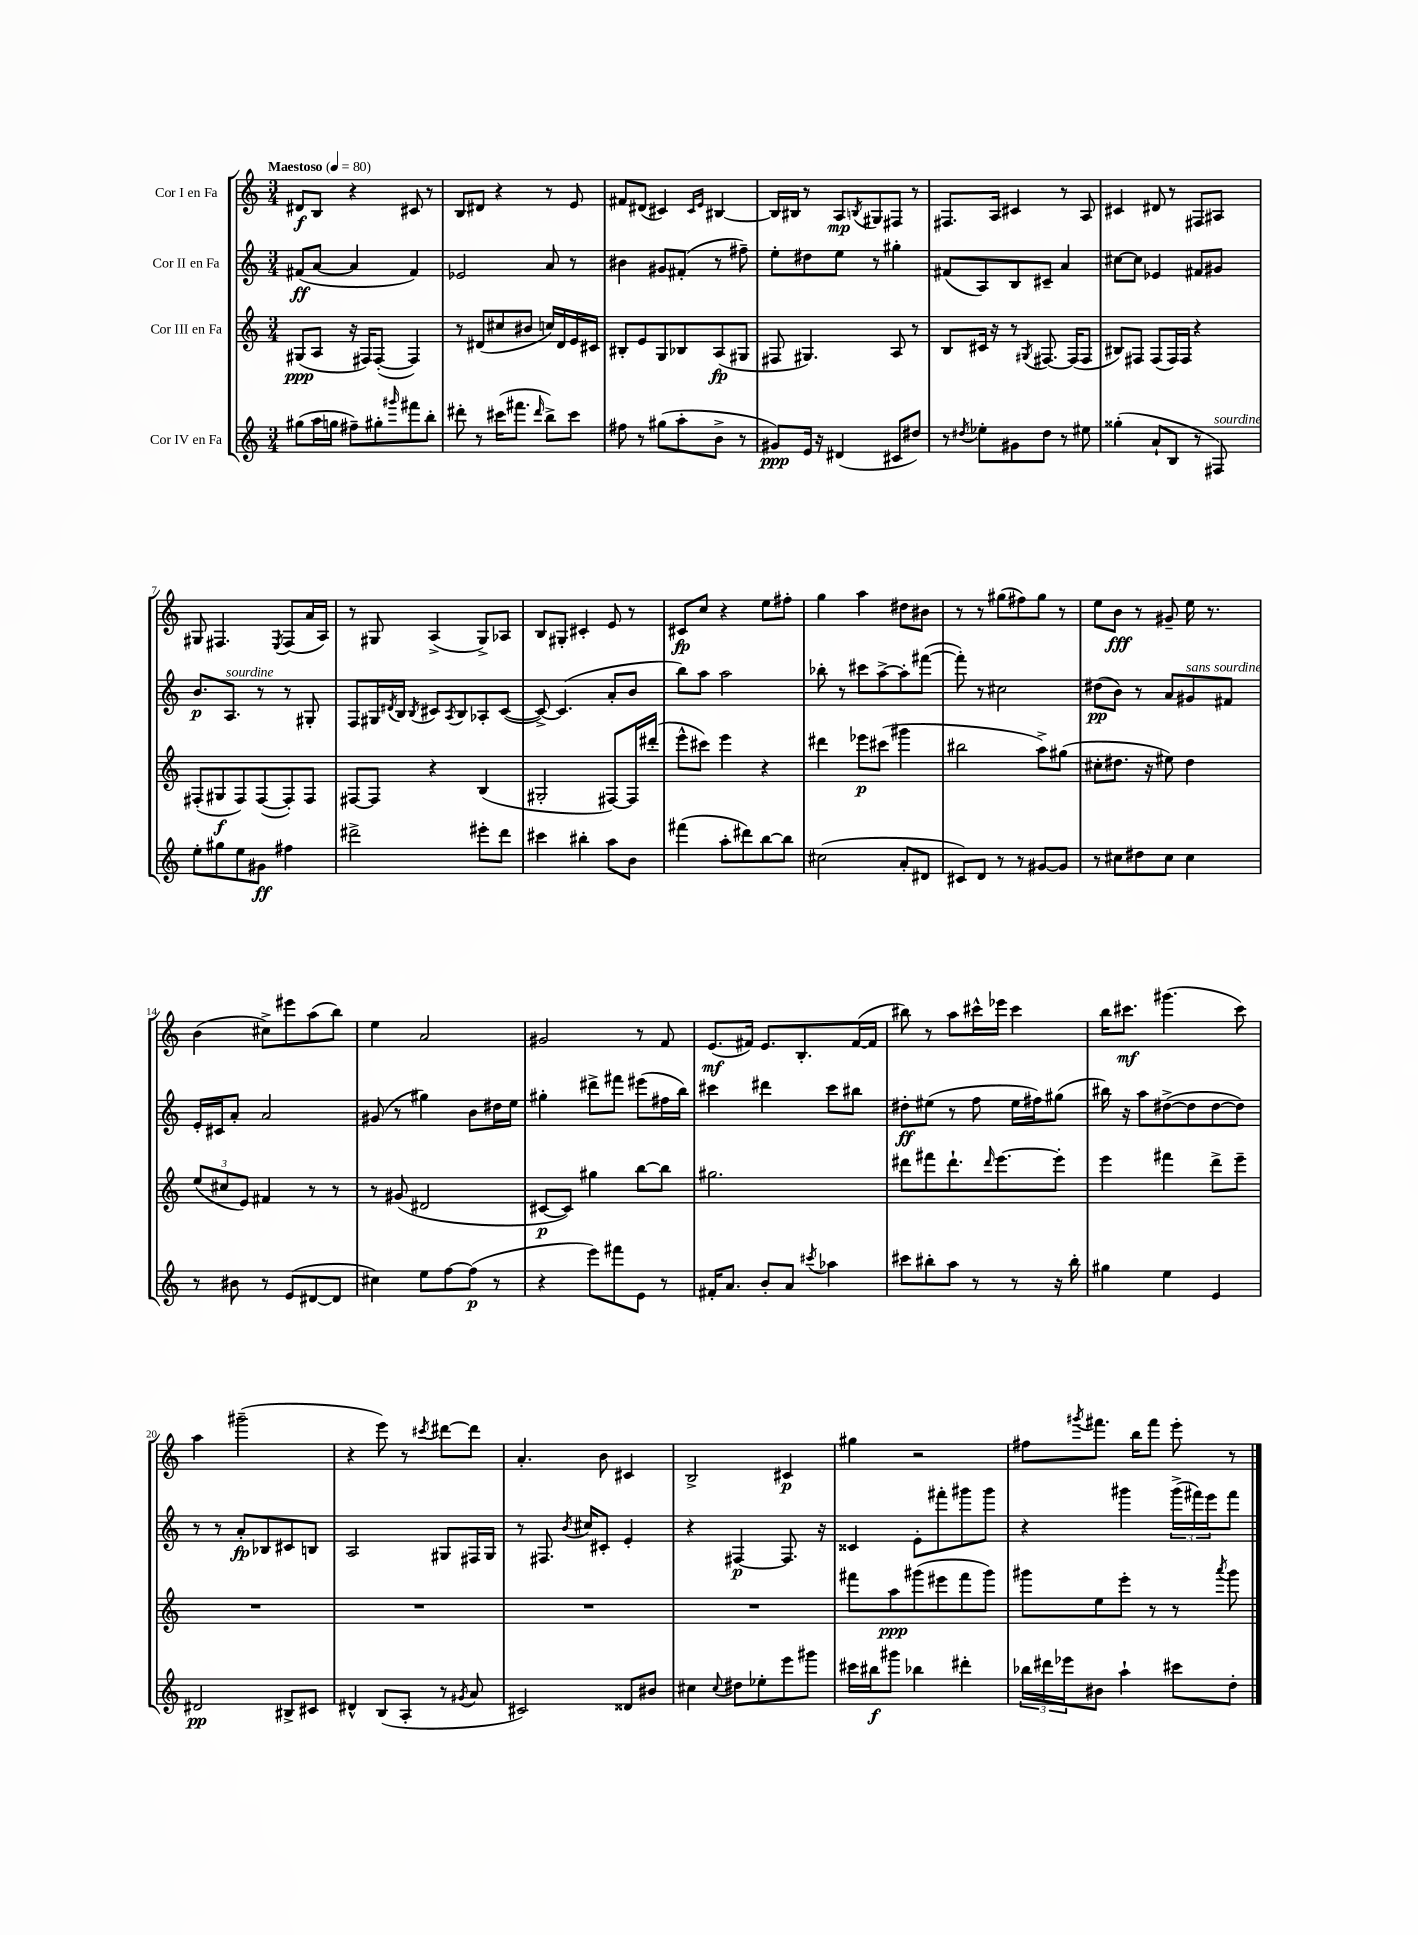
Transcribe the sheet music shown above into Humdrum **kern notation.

**kern	**kern	**kern	**kern
*staff4	*staff3	*staff2	*staff1
*clefG2	*clefG2	*clefG2	*clefG2
*k[]	*k[]	*k[]	*k[]
*M3/4	*M3/4	*M3/4	*M3/4
*MM80	*MM80	*MM80	*MM80
(8gg#	(8G#	(8f#	8d#
16aa	8A	[8a	8B
16gg	.	.	.
8ff#~)	16r	4a]	4r
.	16F#)	.	.
8gg#'	([8F#'	.	.
16qqggg#	.	.	.
8fff#	4F#])	4f#)	8c#
8bb'	.	.	8r
=	=	=	=
8ddd#'	8r	2e-	8B
8r	(8d#	.	8d#
(16ccc#	8cc#	.	4r
8.fff#	.	.	.
.	8b#	.	.
16qqddd#	.	.	.
8bb^)	16cc)	8a	8r
.	16d#	.	.
8ccc#	16e	8r	8e
.	16c#	.	.
=	=	=	=
8ff#	8B#'	4b#	8f#
8r	8e	.	(8d#
(8gg#	8G	8g#	4c#)
8aa'	8B-	(8f#'	.
.	.	.	16qqc#
.	.	.	16qqe
8b^	(8A	8r	[4B#
8r	8G#	8ff#~)	.
=	=	=	=
8g#)	8F#	8ee'	16B#]
.	.	.	16B#
16e	4.G#)	8dd#	8r
16r	.	.	.
(4d#	.	8ee	8A
.	.	.	8qB
.	.	8r	8G#
8c#	8A	4gg#'	8F#
8dd#)	8r	.	8r
=	=	=	=
8r	8B	(8f#	8.F#
8qdd#	.	.	.
8ee-'	16c#	8A)	.
.	16r	.	16A
8g#	8r	8B	4c#
.	8qG#	.	.
8dd#	[8.F#	8c#~	.
8r	.	4a	8r
.	(16F#]	.	.
8ee#	8F#	.	8A
=	=	=	=
(4gg##'	8B#)	[8cc#	4c#
.	8F#	8cc#]	.
8a`	(8F#	4e-	8d#
8B	16F#)	.	8r
.	16F#	.	.
8r	4r	8f#	8F#
8F#)	.	8g#	8A#
=	=	=	=
8ee'	(8F#'	8.b	8G#
8gg#	8G#	.	4.F#
.	.	8.A	.
8ee	8F#)	.	.
8g#	([8F#	8r	.
.	.	.	8qE
4ff#	8F#'])	8r	(8F#
.	8F#	8G#'	16a
.	.	.	16A)
=	=	=	=
2ddd#^	[8F#	8F	8r
.	8F#]	16G#	8G#
.	.	8qd#	.
.	.	16B	.
.	.	8qB	.
.	4r	8c#	(4A^
.	.	8qA	.
.	.	8B	.
8eee#'	(4B	8A-'	8G#^)
8ddd#	.	([8c#	8A-
=	=	=	=
4ccc#	2G#'	8c#^_)	8B
.	.	(4.c#]	8G#'
4bb#'	.	.	4c#'
8aa	[8F#)	8a'	8e
8b	16F#]	8b	8r
.	(16ddd#'	.	.
=	=	=	=
(4fff#	8eee^^	8bb)	8c#
.	8ccc#)	8aa	8cc
8aa'	4eee	2aa	4r
8ddd#)	.	.	.
[8bb	4r	.	8ee
8bb]	.	.	8ff#'
=	=	=	=
(2cc#	4ddd#	8bb-'	4gg
.	.	8r	.
.	8eee-	8ccc#	4aa
.	(8ccc#	[8aa^	.
8a'	4ggg#	8aa']	8dd#
8d#	.	([8fff#	8b#
=	=	=	=
8c#)	2bb#	8fff#'])	8r
8d	.	8r	8r
8r	.	2cc#	(8gg#
8r	.	.	8ff#)
[8g#	8aa^)	.	8gg#
8g#]	(8gg#	.	8r
=	=	=	=
8r	8cc#'	(8dd#	8ee
8cc#	8.dd#	8b)	8b
8dd#	.	8r	8r
.	16r	.	.
8cc#	8ee#)	8a	8g#~
4cc#	4dd#	8g#	16ee
.	.	.	8.r
.	.	8f#	.
=	=	=	=
8r	(12ee	16e'	(4b
.	.	16c#	.
.	12cc#	.	.
8b#	.	8a'	.
.	12e)	.	.
8r	4f#	2a	8cc#^)
(8e	.	.	8eee#
[8d#	8r	.	(8aa
8d#]	8r	.	8bb)
=	=	=	=
4cc#)	8r	(8g#	4ee
.	(8g#	8r	.
8ee	2d#	4gg#)	2a
[8ff	.	.	.
(8ff]	.	8b	.
8r	.	16dd#	.
.	.	16ee	.
=	=	=	=
4r	[8c#	4gg#'	2g#
.	8c#])	.	.
8eee)	4gg#	8ddd#^	.
8fff#	.	8fff#	.
8e	[8bb	(8eee#	8r
8r	8bb]	16ff#	8f
.	.	16bb)	.
=	=	=	=
16f#'	2.gg#	4ccc#	(8.e
8.a	.	.	.
.	.	.	16f#)
8b'	.	4ddd#	8.e
8a	.	.	.
.	.	.	8.B'
8qccc#	.	.	.
4aa-	.	8ccc#	.
.	.	8bb#	([16f#
.	.	.	16f#]
=	=	=	=
8ccc#	8ddd#	8dd#'	8bb#)
8bb#'	8fff#	(8ee#	8r
8aa	8.ddd#`	8r	8aa
8r	.	8ff	16ccc#^^
.	16qqddd#	.	.
.	[8.eee	.	16eee-
8r	.	16ee#	4ccc#
.	.	16ff#)	.
16r	8eee']	(8gg#	.
16bb#'	.	.	.
=	=	=	=
4gg#	4eee	16bb#)	16bb
.	.	16r	8.ccc#
.	.	8aa	.
4ee	4fff#	([8dd#^	(4.ggg#
.	.	8dd#]	.
4e	8ddd^	[8dd#	.
.	8eee~	8dd#])	8ccc#)
=	=	=	=
2d#	2.r	8r	4aa
.	.	8r	.
.	.	8a'	(2ggg#~
.	.	8B-	.
8B#^	.	8c#	.
8c#	.	8B	.
=	=	=	=
4d#^^	2.r	2A	4r
(8B	.	.	8eee)
8A'	.	.	8r
.	.	.	8qccc#
8r	.	8G#	[8ddd#
8qg#	.	.	.
8a	.	16F#	8ddd#]
.	.	16G#	.
=	=	=	=
2c#)	2.r	8r	4.a'
.	.	8.F#	.
.	.	8qb	.
.	.	16cc#	.
.	.	8c#'	8b
8d##	.	4e'	4c#
8b#	.	.	.
=	=	=	=
4cc#	2.r	4r	2B^
8qqcc#	.	.	.
8dd#	.	[4F#	.
8ee-'	.	.	.
8eee	.	8.F#]	4c#
8ggg#	.	.	.
.	.	16r	.
=	=	=	=
16ccc#	8fff#	4c##	4gg#
16bb#	.	.	.
8ggg#	8aa	.	.
4bb-	(8ggg#	8e'	2r
.	8eee#	8fff#'	.
4ddd#'	8fff#	8ggg#	.
.	8ggg#)	8ggg#	.
=	=	=	=
24bb-	8ggg#	4r	8ff#
24ddd#	.	.	.
24eee-	.	.	.
.	.	.	8qggg#
8b#	8ee	.	8.fff#
4aa`	8eee'	4ggg#	.
.	.	.	16bb
.	8r	.	8fff#
8ccc#	8r	(24ggg#^	8eee'
.	.	24fff#)	.
.	.	24eee	.
.	8qaaa	.	.
8dd'	8ggg#	8fff#	8r
==	==	==	==
*-	*-	*-	*-
